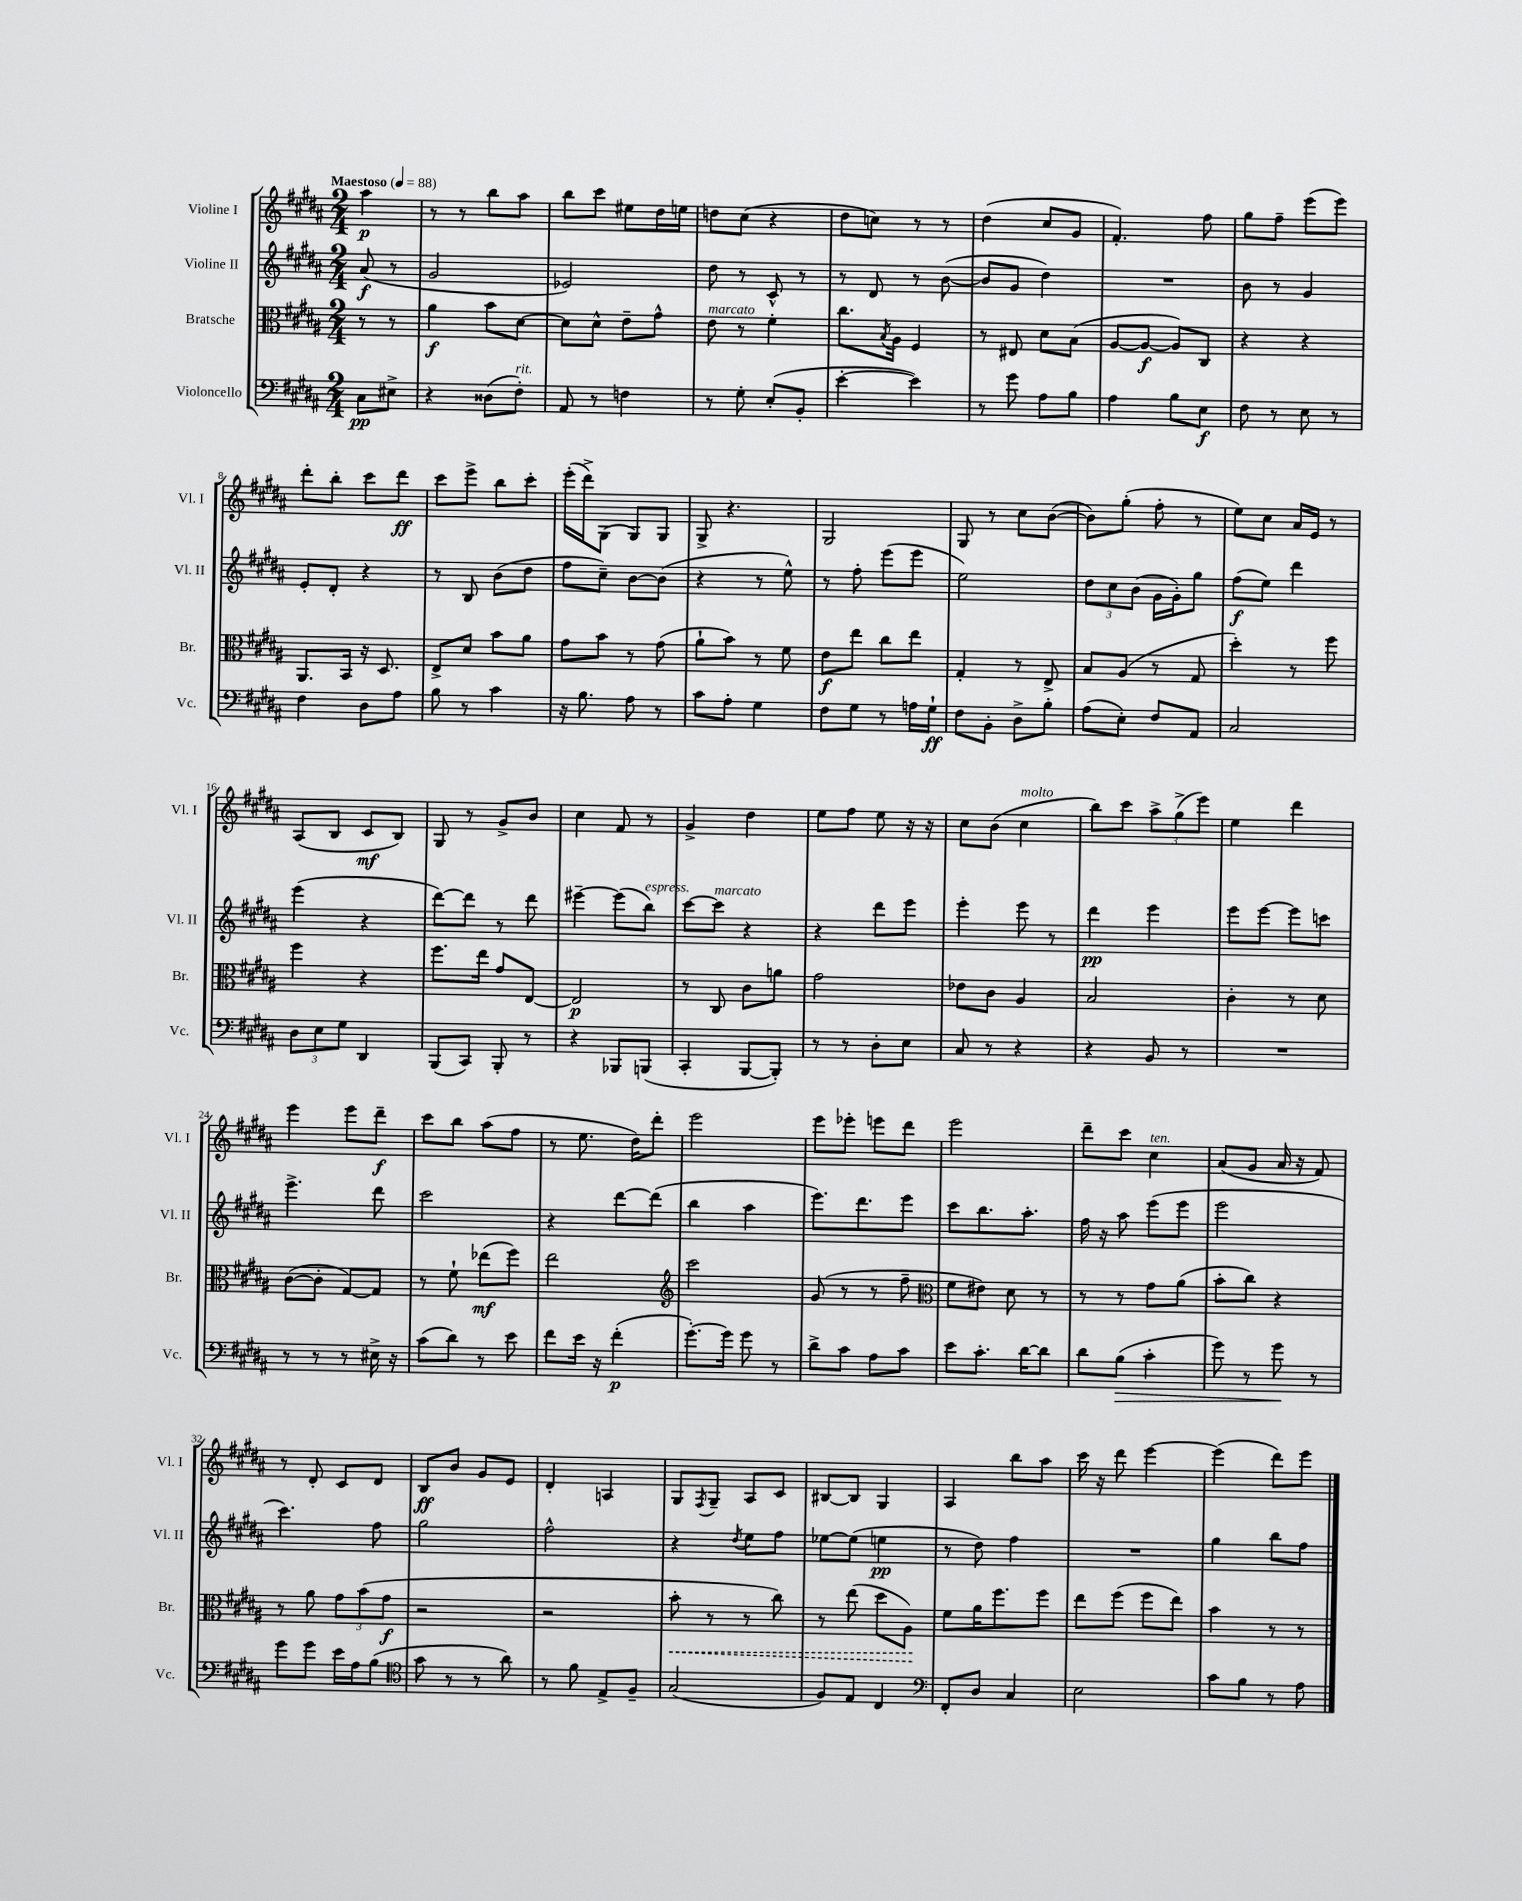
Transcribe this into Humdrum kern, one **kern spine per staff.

**kern	**dynam	**kern	**dynam	**kern	**dynam	**kern	**dynam
*part4	*part4	*part3	*part3	*part2	*part2	*part1	*part1
*staff4	*staff4	*staff3	*staff3	*staff2	*staff2	*staff1	*staff1
*I"Violoncello	*	*I"Bratsche	*	*I"Violine II	*	*I"Violine I	*
*I'Vc.	*	*I'Br.	*	*I'Vl. II	*	*I'Vl. I	*
*clefF4	*	*clefC3	*	*clefG2	*	*clefG2	*
*k[f#c#g#d#a#]	*	*k[f#c#g#d#a#]	*	*k[f#c#g#d#a#]	*	*k[f#c#g#d#a#]	*
*M2/4	*	*M2/4	*	*M2/4	*	*M2/4	*
*MM88	*	*MM88	*	*MM88	*	*MM88	*
=	=	=	=	=	=	=	=
!	!	!	!	!	!	!LO:TX:a:B:t=Maestoso	!
8C#\L	pp	8r	.	(8a#/	f	4aa#\	p
8E#X^\J	.	8r	.	8r	.	.	.
=1	=1	=1	=1	=1	=1	=1	=1
4r	.	4a#\	f	2g#/	.	8r	.
.	.	.	.	.	.	8r	.
(8D##X\L	.	8b\L	.	.	.	8bb\L	.
!LO:TX:a:i:t=rit.	!	!	!	!	!	!	!
8F#'\J)	.	[8d#\J	.	.	.	8aa#\J	.
=2	=2	=2	=2	=2	=2	=2	=2
8AA#/	.	8d#\L]	.	2e-X/)	.	8bb\L	.
8r	.	8d#^^\J	.	.	.	8ccc#\J	.
4Fn\	.	8e~\L	.	.	.	8ee#X\L	.
.	.	8g#^^\J	.	.	.	16dd#\L	.
.	.	.	.	.	.	16een\JJ	.
=3	=3	=3	=3	=3	=3	=3	=3
!	!	!LO:TX:a:i:t=marcato	!	!	!	!	!
8r	.	8e\	.	8dd#\	.	8ddn\L	.
8G#'\	.	8r	.	8r	.	(8cc#\J	.
(8E'/L	.	4f#'\	.	8c#^^/	.	4r	.
8BB'/J	.	.	.	8r	.	.	.
=4	=4	=4	=4	=4	=4	=4	=4
[4e'\	.	8.cc#\L	.	8r	.	8dd#\L	.
.	.	.	.	8d#/	.	8ccn\J)	.
.	.	8qB/	.	.	.	.	.
.	.	16A#\Jk	.	.	.	.	.
4e\])	.	4F#/	.	8r	.	8r	.
.	.	.	.	([8b\	.	8r	.
=5	=5	=5	=5	=5	=5	=5	=5
8r	.	8r	.	8b/L]	.	(4dd#\	.
8g#\	.	8E#X/	.	8g#/J	.	.	.
8A#\L	.	8d#\L	.	4dd#\)	.	8cc#/L	.
8B\J	.	(8B\J	.	.	.	8g#/J	.
=6	=6	=6	=6	=6	=6	=6	=6
4A#\	.	[8A#/L	.	2r	.	4.f#'/)	.
.	.	8A#/J_	f	.	.	.	.
8B\L	.	8A#/L])	.	.	.	.	.
8E\J	f	8C#/J	.	.	.	8ff#\	.
=7	=7	=7	=7	=7	=7	=7	=7
8F#\	.	4r	.	8b\	.	8gg#\L	.
8r	.	.	.	8r	.	8ff#~\J	.
8E\	.	4r	.	4g#/	.	(8eee\L	.
8r	.	.	.	.	.	8eee\J)	.
!!LO:LB:g=z
=8	=8	=8	=8	=8	=8	=8	=8
4F#\	.	8.AA#/L	.	8e'/L	.	8ddd#'\L	.
.	.	.	.	8d#'/J	.	8bb'\J	.
.	.	16BB/Jk	.	.	.	.	.
8D#\L	.	16r	.	4r	.	8ccc#\L	.
.	.	8.D#/	.	.	.	.	.
8A#\J	.	.	.	.	.	8ddd#\J	ff
=9	=9	=9	=9	=9	=9	=9	=9
8B\	.	8E^/L	.	8r	.	8ccc#\L	.
8r	.	8d#/J	.	8B/	.	8eee^\J	.
4c#\	.	8b\L	.	(8b\L	.	8bb\L	.
.	.	8a#\J	.	8dd#\J	.	8ccc#'\J	.
=10	=10	=10	=10	=10	=10	=10	=10
16r	.	8g#\L	.	8ff#\L	.	(16eee'\LL	.
8.B\	.	.	.	.	.	16ddd#^\J)	.
.	.	8b\J	.	8cc#~\J)	.	(8G#\J	.
8A#\	.	8r	.	[8b\L	.	8G#/L)	.
8r	.	(8g#\	.	(8b\J]	.	8G#/J	.
=11	=11	=11	=11	=11	=11	=11	=11
8c#\L	.	8a#`\L	.	4r	.	8G#^/	.
8A#'\J	.	8b\J)	.	.	.	4.r	.
4G#\	.	8r	.	8r	.	.	.
.	.	8f#\	.	8ee^^\)	.	.	.
=12	=12	=12	=12	=12	=12	=12	=12
8F#\L	.	8e\L	f	8r	.	2G#/	.
8G#\J	.	8ee\J	.	8ff#'\	.	.	.
8r	.	8cc#\L	.	(8eee\L	.	.	.
16An\LL	.	8ee\J	.	8eee\J	.	.	.
16G#`\JJ	ff	.	.	.	.	.	.
=13	=13	=13	=13	=13	=13	=13	=13
8F#\L	.	4G#'/	.	2ee\)	.	8G#/	.
8BB'\J	.	.	.	.	.	8r	.
8D#^\L	.	8r	.	.	.	8cc#\L	.
8B'\J	.	8E^/	.	.	.	([8b\J	.
=14	=14	=14	=14	=14	=14	=14	=14
(8A#\L	.	8B/L	.	12dd#\L	.	8b\L])	.
.	.	.	.	12cc#\	.	.	.
8E'\J)	.	(8A#/J	.	.	.	(8gg#'\J	.
.	.	.	.	(12b\J	.	.	.
8F#/L	.	8r	.	16g#\LL	.	8ff#'\	.
.	.	.	.	16g#'\J)	.	.	.
8AA#/J	.	8G#/	.	8gg#\J	.	8r	.
=15	=15	=15	=15	=15	=15	=15	=15
2C#/	.	4dd#'\)	.	(8ff#\L	f	8ee\L)	.
.	.	.	.	8ee\J)	.	8cc#\J	.
.	.	8r	.	4ddd#\	.	16a#/LL	.
.	.	.	.	.	.	16e/JJ	.
.	.	8ff#\	.	.	.	8r	.
!!LO:LB:g=z
=16	=16	=16	=16	=16	=16	=16	=16
12D#\L	.	4ff#\	.	(4eee\	.	(8A#/L	.
12E\	.	.	.	.	.	.	.
.	.	.	.	.	.	8B/J	.
12G#\J	.	.	.	.	.	.	.
4DD#/	.	4r	.	4r	.	8c#/L	mf
.	.	.	.	.	.	8B/J)	.
=17	=17	=17	=17	=17	=17	=17	=17
(8BBB/L	.	8.ff#\L	.	[8ddd#\L)	.	8G#/	.
8CC#/J)	.	.	.	8ddd#\J]	.	8r	.
.	.	16ee\Jk	.	.	.	.	.
8BBB'/	.	8g#/L	.	8r	.	8g#^/L	.
8r	.	[8E/J	.	8ddd#\	.	8b/J	.
=18	=18	=18	=18	=18	=18	=18	=18
4r	.	2E/]	p	[4eee#X~\	.	4cc#\	.
8BBB-X/L	.	.	.	(8eee#\L]	.	8f#/	.
!	!	!	!	!LO:TX:a:i:t=espress.	!	!	!
(8BBBn/J	.	.	.	8bb\J)	.	8r	.
=19	=19	=19	=19	=19	=19	=19	=19
4CC#'/	.	8r	.	[8ccc#\L	.	4g#^/	.
!	!	!	!	!LO:TX:a:i:t=marcato	!	!	!
.	.	8C#/	.	8ccc#\J]	.	.	.
[8BBB/L	.	8c#\L	.	4r	.	4dd#\	.
8BBB'/J])	.	8an\J	.	.	.	.	.
=20	=20	=20	=20	=20	=20	=20	=20
8r	.	2g#\	.	4r	.	8ee\L	.
8r	.	.	.	.	.	8ff#\J	.
8D#'\L	.	.	.	8ddd#\L	.	8ee\	.
8E\J	.	.	.	8eee\J	.	16r	.
.	.	.	.	.	.	16r	.
=21	=21	=21	=21	=21	=21	=21	=21
8C#/	.	8e-X\L	.	4eee'\	.	8cc#\L	.
8r	.	8c#\J	.	.	.	(8b\J	.
!	!	!	!	!	!	!LO:TX:a:i:t=molto	!
4r	.	4A#/	.	8eee\	.	4cc#\	.
.	.	.	.	8r	.	.	.
=22	=22	=22	=22	=22	=22	=22	=22
4r	.	2B/	.	4ddd#\	pp	8bb\L)	.
.	.	.	.	.	.	8ccc#\J	.
8BB/	.	.	.	4eee\	.	12aa#^\L	.
.	.	.	.	.	.	(12gg#^\	.
8r	.	.	.	.	.	.	.
.	.	.	.	.	.	12eee\J)	.
=23	=23	=23	=23	=23	=23	=23	=23
2r	.	4c#'\	.	8eee\L	.	4ee\	.
.	.	.	.	[8eee\J	.	.	.
.	.	8r	.	8eee\L]	.	4ddd#\	.
.	.	8d#\	.	8cccn\J	.	.	.
!!LO:LB:g=z
=24	=24	=24	=24	=24	=24	=24	=24
8r	.	([8c#\L	.	4.eee^\	.	4eee\	.
8r	.	8c#'\J]	.	.	.	.	.
8r	.	[8G#/L)	.	.	.	8eee\L	.
16E#X^\	.	8G#/J]	.	8ddd#\	.	8ddd#~\J	f
16r	.	.	.	.	.	.	.
=25	=25	=25	=25	=25	=25	=25	=25
(8c#\L	.	8r	.	2ccc#\	.	8ccc#\L	.
8d#\J)	.	8f#`\	.	.	.	8bb\J	.
8r	.	(8ee-X\L	mf	.	.	(8aa#\L	.
8e\	.	8ff#\J)	.	.	.	8ff#\J	.
=26	=26	=26	=26	=26	=26	=26	=26
8f#\L	.	2ee\	.	4r	.	8r	.
16e\Jk	.	.	.	.	.	8.ee\	.
16r	.	.	.	.	.	.	.
(4f#'\	p	.	.	[8ddd#\L	.	.	.
.	.	.	.	.	.	16dd#\KL)	.
.	.	.	.	(8ddd#\J]	.	8ddd#'\J	.
=27	=27	=27	=27	=27	=27	=27	=27
*	*	*clefG2	*	*	*	*	*
[8.g#'\L)	.	2ccc#\	.	4bb\	.	2eee\	.
16g#\Jk]	.	.	.	.	.	.	.
8g#\	.	.	.	4aa#\	.	.	.
8r	.	.	.	.	.	.	.
=28	=28	=28	=28	=28	=28	=28	=28
8d#^\L	.	(8g#/	.	8.eee\L)	.	8eee\L	.
8c#\J	.	8r	.	.	.	8eee-X'\J	.
.	.	.	.	8.ddd#\	.	.	.
8A#\L	.	8r	.	.	.	8eeen\L	.
8c#\J	.	8ff#~\	.	8eee\J	.	8ddd#\J	.
=29	=29	=29	=29	=29	=29	=29	=29
*	*	*clefC3	*	*	*	*	*
8e\L	.	8f#\L	.	8ccc#\L	.	2eee\	.
8.c#'\J	.	8e#X\J)	.	8.bb\	.	.	.
.	.	8d#\	.	.	.	.	.
[16d#\KL	.	.	.	8.aa#'\J	.	.	.
8d#\J]	.	8r	.	.	.	.	.
=30	=30	=30	=30	=30	=30	=30	=30
8d#\L	.	8r	.	16ff#\	.	8ddd#~\L	.
.	.	.	.	16r	.	.	.
!	!LO:HP:b	!	!	!	!	!	!
(8B\J	>	8r	.	8aa#\	.	8ccc#\J	.
!	!	!	!	!	!	!LO:TX:a:i:t=ten.	!
4c#'\	.	8g#\L	.	(8eee\L	.	4cc#\	.
.	.	(8a#\J	.	8eee\J	.	.	.
=31	=31	=31	=31	=31	=31	=31	=31
8g#\)	.	8b'\L	.	2eee\	.	(8a#/L	.
8r	.	8cc#\J)	.	.	.	8g#/J	.
8g#\	.	4r	.	.	.	16a#/	.
.	.	.	.	.	.	16r	.
8r	]	.	.	.	.	8f#/)	.
!!LO:LB:g=z
=32	=32	=32	=32	=32	=32	=32	=32
8g#\L	.	8r	.	4.ccc#\)	.	8r	.
8g#\J	.	8a#\	.	.	.	8d#'/	.
16e\LL	.	12g#\L	.	.	.	8c#/L	.
16A#\J	.	.	.	.	.	.	.
.	.	(12b\	.	.	.	.	.
(8B\J	.	.	.	8ff#\	.	8d#/J	.
.	.	12g#\J	f	.	.	.	.
=33	=33	=33	=33	=33	=33	=33	=33
*clefC4	*	*	*	*	*	*	*
8g#\	.	2r	.	2gg#\	.	8B/L	ff
8r	.	.	.	.	.	8b/J	.
8r	.	.	.	.	.	8g#/L	.
8a#\)	.	.	.	.	.	8e/J	.
=34	=34	=34	=34	=34	=34	=34	=34
8r	.	2r	.	2ff#^^\	.	4d#'/	.
8f#\	.	.	.	.	.	.	.
8E^/L	.	.	.	.	.	4An/	.
8F#~/J	.	.	.	.	.	.	.
=35	=35	=35	=35	=35	=35	=35	=35
!	!	!	!LO:HP:b	!	!	!	!
(2G#/	.	8b'\	<	4r	.	8G#/L	.
.	.	.	.	.	.	8qF#/	.
.	.	8r	.	.	.	8G#~/J	.
.	.	.	.	8qdd#/	.	.	.
.	.	8r	.	8ee\L	.	8A#/L	.
.	.	8cc#\)	.	8ff#\J	.	8c#/J	.
=36	=36	=36	=36	=36	=36	=36	=36
8F#/L)	.	8r	.	[8ee-X\L	.	[8B#X/L	.
8E/J	.	(8ee\	.	(8ee-\J]	.	8B#/J]	.
4C#/	.	8dd#\L	.	4een\	pp	4G#/	.
.	.	8A#\J)	.	.	.	.	.
.	.	.	[	.	.	.	.
=37	=37	=37	=37	=37	=37	=37	=37
*clefF4	*	*	*	*	*	*	*
8FF#'/L	.	8f#\L	.	8r	.	4A#/	.
8D#/J	.	16a#\K	.	8dd#\)	.	.	.
.	.	8.ff#\	.	.	.	.	.
4C#/	.	.	.	4ff#\	.	8bb\L	.
.	.	8ff#\J	.	.	.	8aa#\J	.
=38	=38	=38	=38	=38	=38	=38	=38
2E\	.	8ee\L	.	2r	.	16ccc#\	.
.	.	.	.	.	.	16r	.
.	.	(8ff#\J	.	.	.	8ddd#\	.
.	.	8ff#\L	.	.	.	[4eee\	.
.	.	8ee\J)	.	.	.	.	.
=39	=39	=39	=39	=39	=39	=39	=39
8c#\L	.	4b\	.	4gg#\	.	(4eee\]	.
8B\J	.	.	.	.	.	.	.
8r	.	8r	.	8bb\L	.	8ddd#\L)	.
8A#\	.	8r	.	8ff#\J	.	8eee\J	.
==	==	==	==	==	==	==	==
*-	*-	*-	*-	*-	*-	*-	*-
